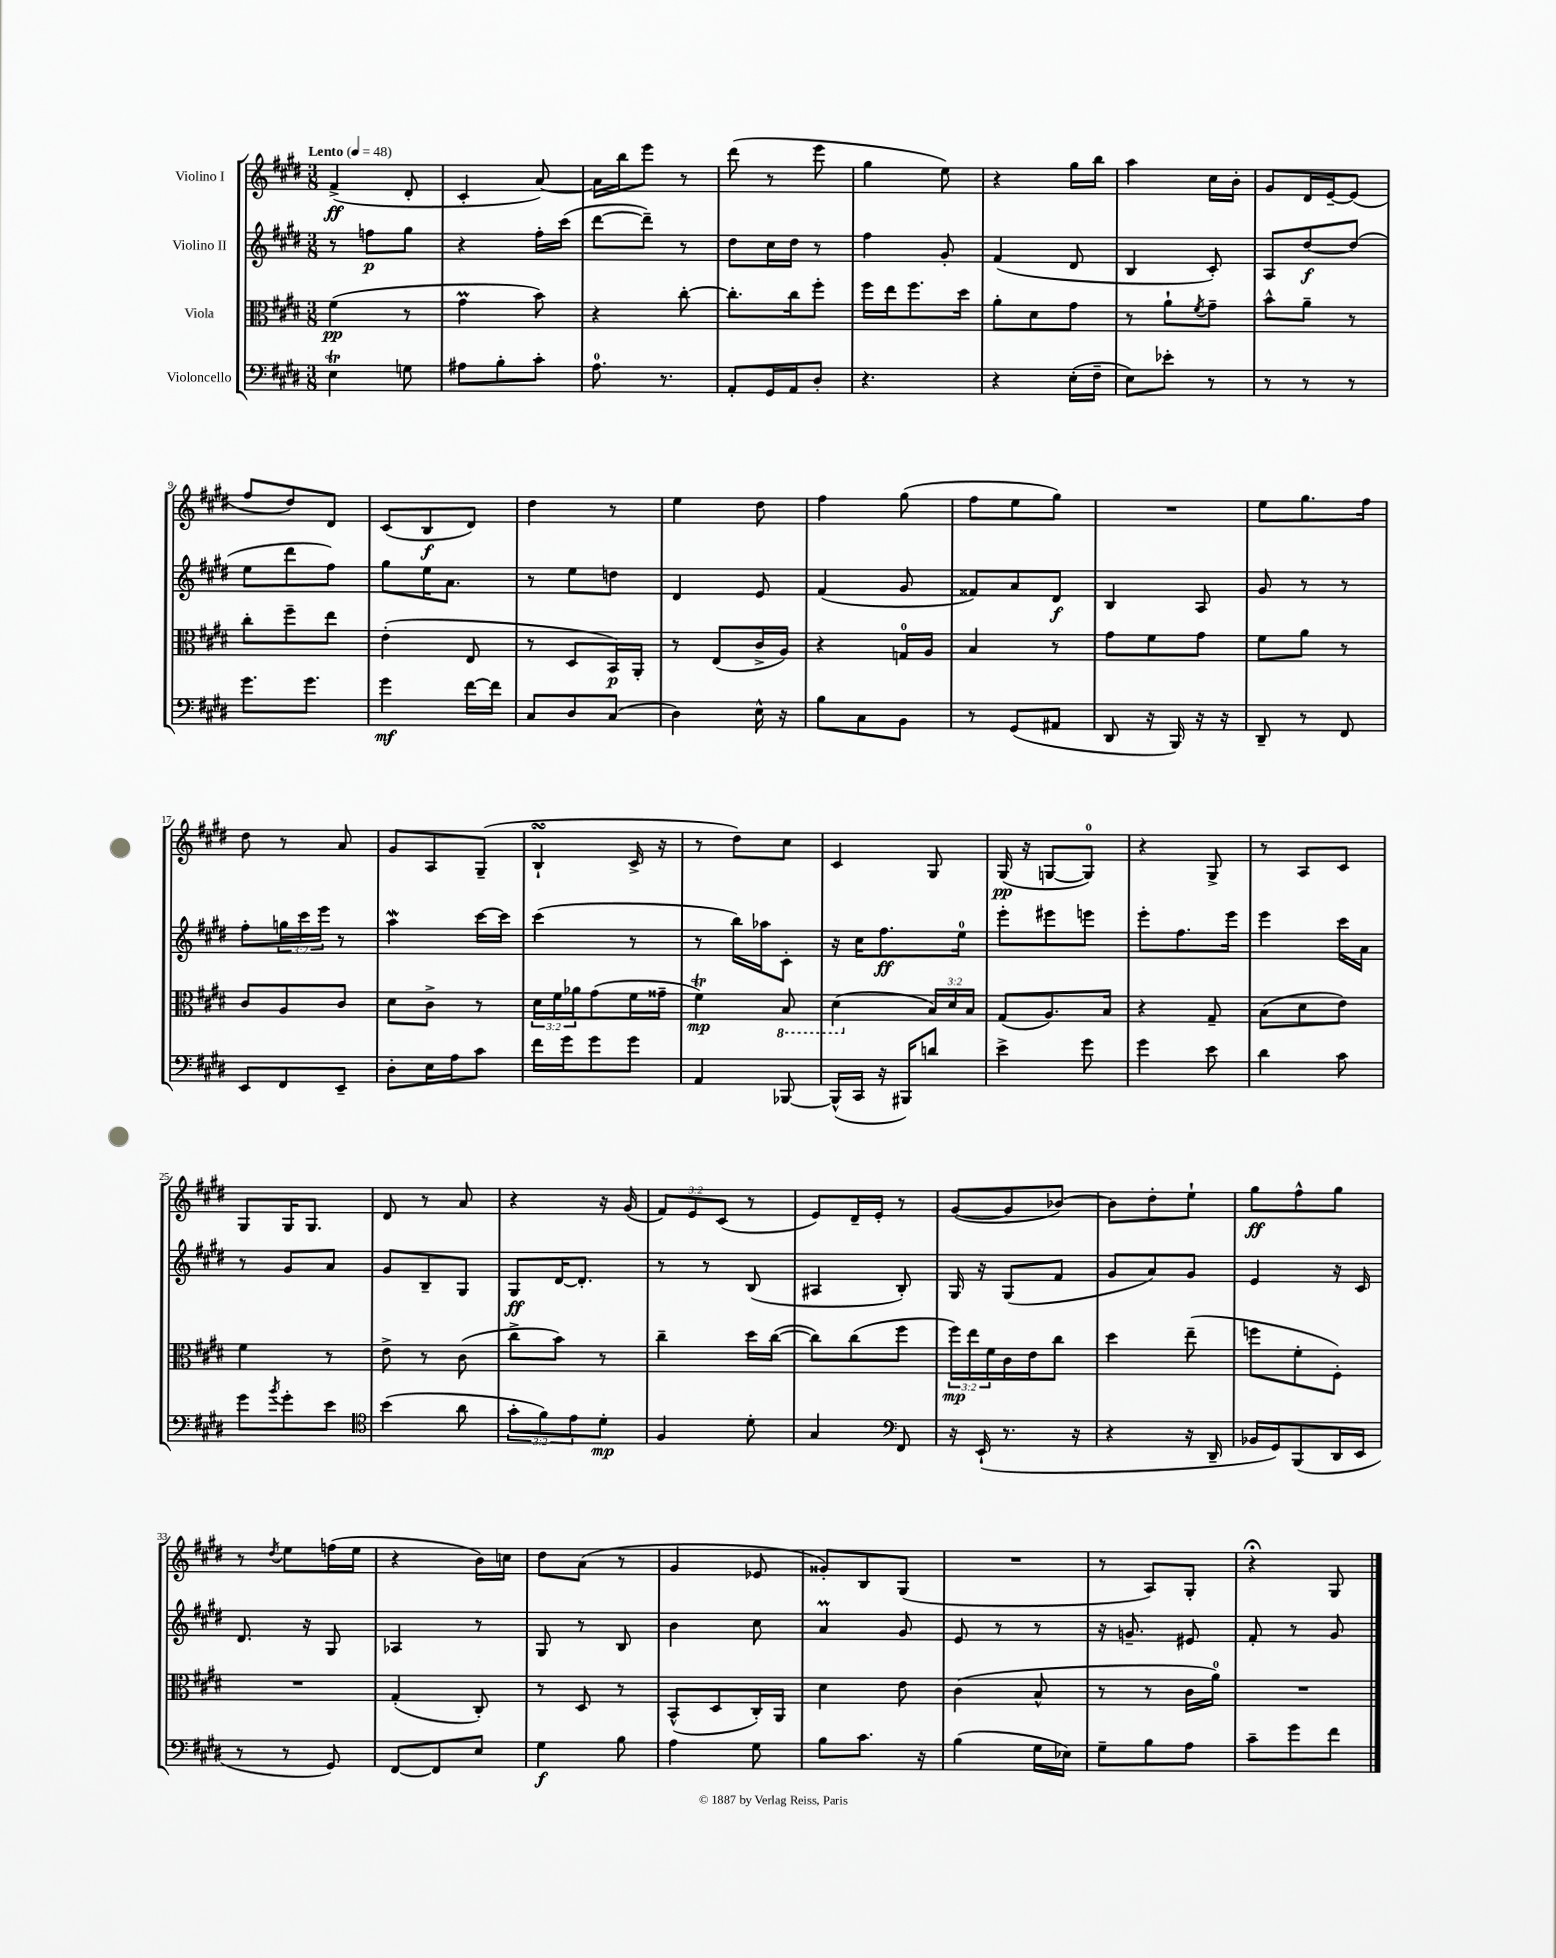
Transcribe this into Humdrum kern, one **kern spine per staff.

**kern	**kern	**kern	**kern
*staff4	*staff3	*staff2	*staff1
*clefF4	*clefC3	*clefG2	*clefG2
*k[f#c#g#d#]	*k[f#c#g#d#]	*k[f#c#g#d#]	*k[f#c#g#d#]
*M3/8	*M3/8	*M3/8	*M3/8
*MM48	*MM48	*MM48	*MM48
4E	(4f#	8r	(4f#^
.	.	8ff	.
8G	8r	8gg#	8d#'
=	=	=	=
8A#	4g#	4r	4c#'
8B'	.	.	.
8c#'	8b)	16ff#'	[8a)
.	.	(16ccc#	.
=	=	=	=
8.A	4r	[8ddd#	16a]
.	.	.	16bb
.	.	8ddd#~])	8eee
8.r	.	.	.
.	[8cc#'	8r	8r
=	=	=	=
8AA'	8.cc#']	8dd#	(8ddd#
16GG#	.	16cc#	8r
16AA	16cc#	16dd#	.
8D#'	8ff#'	8r	8eee
=	=	=	=
4.r	16ff#	4ff#	4gg#
.	16ee	.	.
.	8.ff#	.	.
.	.	8g#'	8ee)
.	16dd#	.	.
=	=	=	=
4r	8a'	(4f#	4r
.	8d#	.	.
(16E'	8g#	8d#	16gg#
16F#~	.	.	16bb
=	=	=	=
8E)	8r	4B	4aa
8e-'	8a`	.	.
.	8qf#	.	.
8r	8g#~	8c#')	16cc#
.	.	.	16b'
=	=	=	=
8r	8b^^	8A	8g#
8r	8a~	[8dd#	16d#
.	.	.	[16e~
8r	8r	(8dd#]	(8e]
=	=	=	=
8.g#	8cc#'	8ee	8ff#
.	8ff#~	8ddd#	8dd#)
8.g#	.	.	.
.	8ee	8ff#)	8d#
=	=	=	=
4g#	(4e'	8gg#	(8c#
.	.	16ee	8B
.	.	8.a	.
[16f#	8E	.	8d#)
16f#]	.	.	.
=	=	=	=
8C#	8r	8r	4dd#
8D#	8D#	8ee	.
(8C#	16BB)	8dd	8r
.	16AA'	.	.
=	=	=	=
4D#)	8r	4d#	4ee
.	(8E	.	.
16E^^	16c#^	8e	8dd#
16r	16A)	.	.
=	=	=	=
8B	4r	(4f#	4ff#
8C#	.	.	.
8BB	16G	8g#	(8gg#
.	16A	.	.
=	=	=	=
8r	4B	8f##)	8ff#
(8GG#	.	8a	8ee
8AA#	8r	8d#	8gg#)
=	=	=	=
8DD#	8g#	4B	4.r
16r	8f#	.	.
16BBB)	.	.	.
16r	8g#	8A	.
16r	.	.	.
=	=	=	=
8DD#~	8f#	8g#	8ee
8r	8a	8r	8.gg#
8FF#	8r	8r	.
.	.	.	16ff#
=	=	=	=
8EE	8c#	8ff#'	8dd#
8FF#	8A	24gg	8r
.	.	24ccc#	.
.	.	24eee	.
8EE~	8c#	8r	8a
=	=	=	=
8D#'	8d#	4aa	8g#
16E	8c#^	.	8A
16A	.	.	.
8c#	8r	[16ccc#	(8G#~
.	.	16ccc#]	.
=	=	=	=
16f#	24d#	(4ccc#	4B`
.	24f#	.	.
16g#	.	.	.
.	24a-	.	.
8g#	(8g#	.	.
8g#	16f#	8r	16c#^
.	16g##~	.	16r
=	=	=	=
4AA	4f#)	8r	8r
.	.	16bb)	8dd#)
.	.	16aa-	.
[8BBB-	8BB	8c#'	8cc#
=	=	=	=
(16BBB-^^]	(4D#	16r	4c#
16CC#	.	16cc#	.
16r	.	8.ff#	.
16BBB#)	.	.	.
8d	24B)	.	8G#
.	24d#	.	.
.	.	16ee	.
.	24B	.	.
=	=	=	=
4e^	(8G#	8eee'	(16G#
.	.	.	16r
.	8.A)	8eee#	[8G
8g#	.	8eee	8G])
.	16B	.	.
=	=	=	=
4g#	4r	8eee'	4r
.	.	8.ff#	.
8e	8G#~	.	8G#^
.	.	16eee	.
=	=	=	=
4d#	(8B	4eee	8r
.	8d#	.	8A
8c#	8e)	16ccc#	8c#
.	.	16a	.
=	=	=	=
8g#	4f#	8r	8G#
8qb	.	.	.
8g#'	.	8g#	16G#
.	.	.	8.G#
8e	8r	8a	.
=	=	=	=
*clefC4	*	*	*
(4b	8e^	8g#	8d#
.	8r	8B~	8r
8a	(8c#	8G#	8a
=	=	=	=
12g#'	8cc#^	8G#	4r
12f#)	.	.	.
.	8b)	[16d#	.
12e	.	.	.
.	.	8.d#']	.
8d#'	8r	.	16r
.	.	.	(16g#
=	=	=	=
4F#	4cc#~	8r	12f#)
.	.	.	12e
.	.	8r	.
.	.	.	(12c#
8d#'	16dd#	(8B	8r
.	([16cc#	.	.
=	=	=	=
4G#	8cc#])	4A#	8e)
.	(8cc#	.	16d#~
.	.	.	16e'
*clefF4	*	*	*
8FF#	8ff#	8B')	8r
=	=	=	=
16r	24ff#)	16G#	([8g#
.	24ee	.	.
(16EE`	.	16r	.
.	24f#	.	.
8.r	16c#	(8G#	8g#]
.	16e	.	.
.	8cc#	8f#	[8b-)
16r	.	.	.
=	=	=	=
4r	4dd#	8g#	8b-]
.	.	8a)	8dd#'
16r	(8ee~	8g#	8ee`
16DD#~	.	.	.
=	=	=	=
16BB-	8ff	4e	8gg#
16GG#)	.	.	.
(8BBB	8f#'	.	8ff#^^
16DD#	8F#')	16r	8gg#
16EE	.	16c#	.
=	=	=	=
8r	4.r	8.d#	8r
.	.	.	8qdd#
8r	.	.	8ee
.	.	16r	.
8GG#)	.	8G#	(16ff
.	.	.	16ee
=	=	=	=
[8FF#	(4G#'	4A-	4r
8FF#]	.	.	.
8E	8C#')	8r	16b)
.	.	.	16cc
=	=	=	=
4G#	8r	8G#	8dd#
.	8D#	8r	(8a
8B	8r	8B	8r
=	=	=	=
4A	(8BB^^	4b	4g#
.	8D#	.	.
8G#	16C#')	8cc#	8e-
.	16AA	.	.
=	=	=	=
8B	4d#	4a	8g##')
8.c#	.	.	8B
.	8e	8g#	(8G#
16r	.	.	.
=	=	=	=
(4B	(4c#	8e	4.r
.	.	8r	.
16G#	8B^^	8r	.
16E-)	.	.	.
=	=	=	=
8G#~	8r	16r	8r
.	.	8.g~	.
8B	8r	.	8A)
8A	16c#	8e#	8G#'
.	16a)	.	.
=	=	=	=
8c#~	4.r	8f#'	4r;
8g#	.	8r	.
8f#	.	8g#	8G#
==	==	==	==
*-	*-	*-	*-
